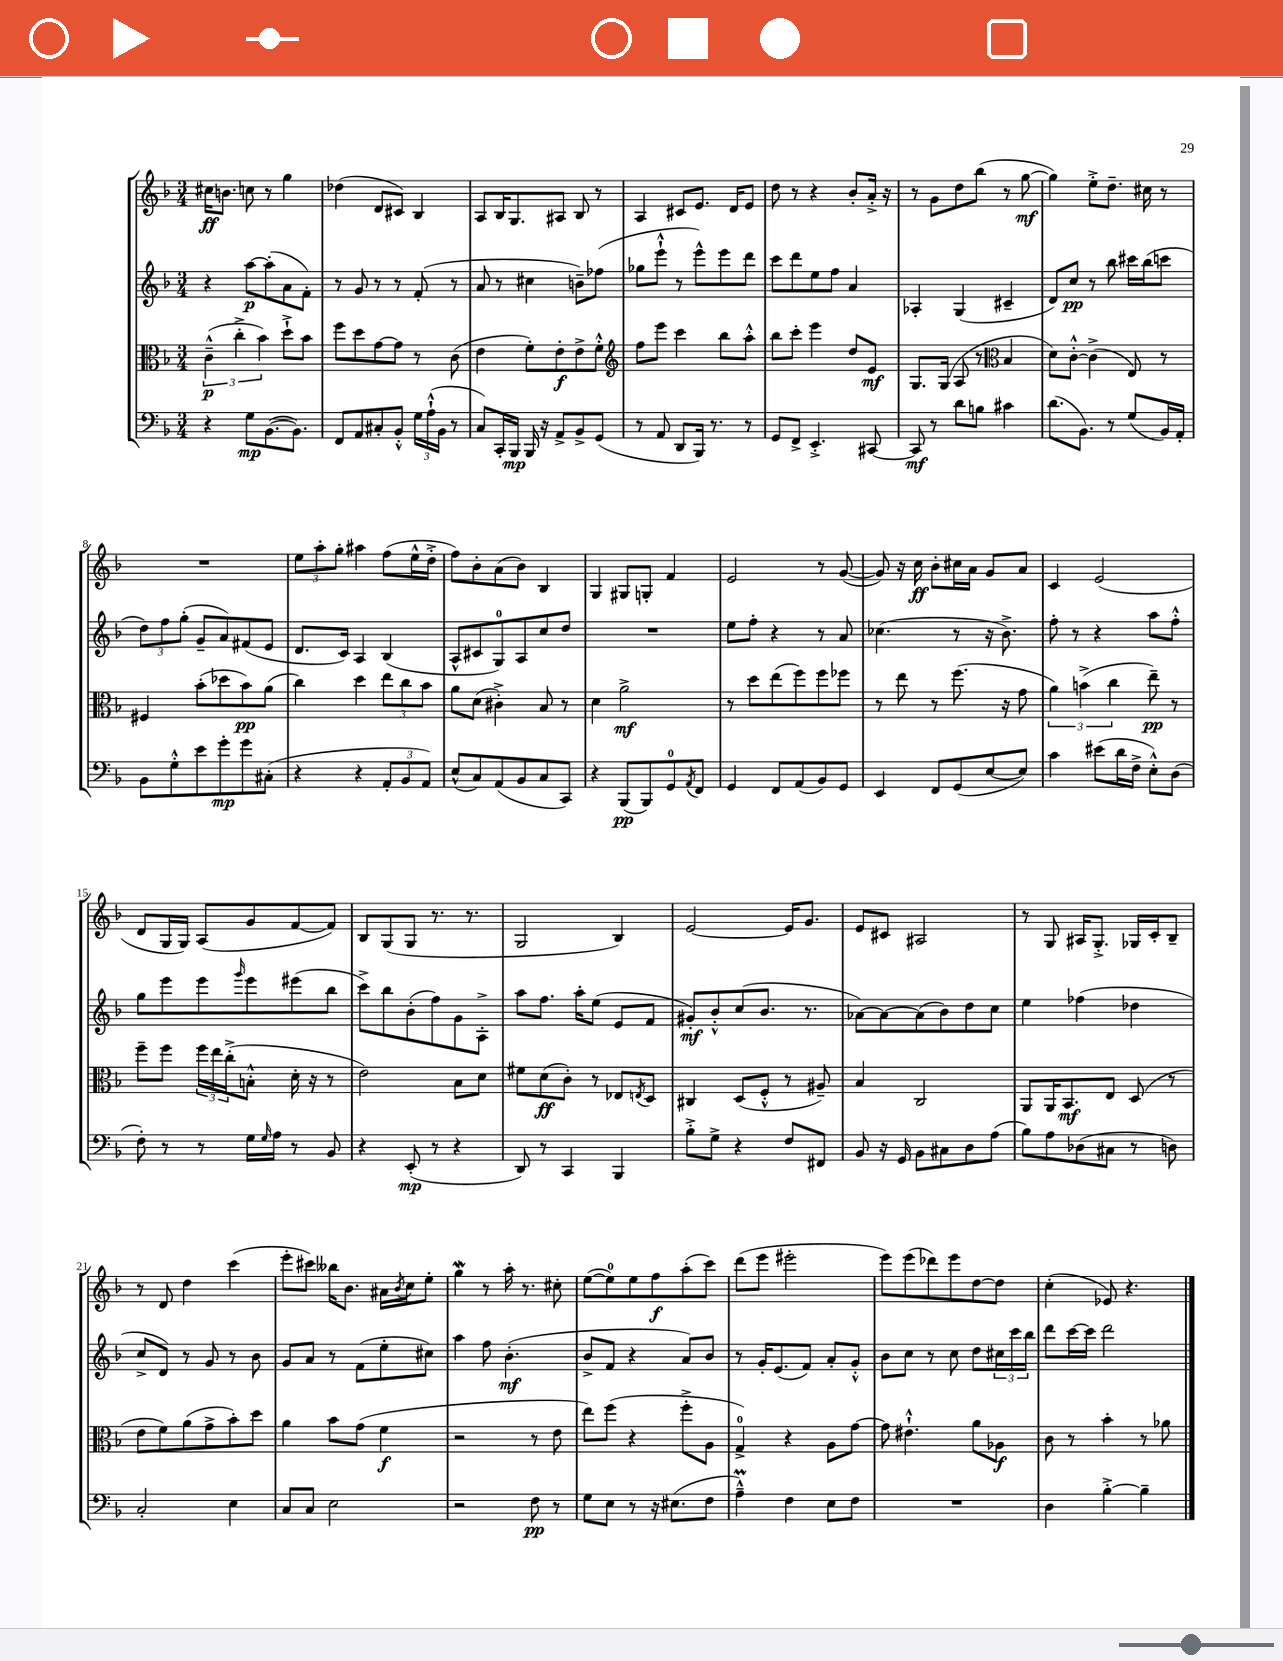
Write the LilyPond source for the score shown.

<<
\new StaffGroup <<
\new Staff = "s0" {
    \clef treble \key f \major \numericTimeSignature \time 3/4
    cis''16\ff b'8. c''8 r8 g''4 |
    des''4( d'8 cis'8) bes4 |
    a8 bes16 g8. ais8 bes8 r8 |
    a4 cis'8 e'8. d'16 e'8 |
    d''8 r8 r4 bes'8-. a'16-.-> r16 |
    r8 g'8 d''8 bes''8( r8 g''8~\mf |
    g''4) e''8-.-> d''8.-- cis''16 r8 |
    R2. |
    \tuplet 3/2 { e''8 a''8-. g''8-. } ais''4 f''8( e''16-^ d''16-.-> |
    f''8) bes'8-. a'8( bes'8) bes4 |
    g4 gis8 g8-. f'4 |
    e'2 r8 g'8~( |
    g'8) r16 c''16\ff bes'8-. cis''16 a'16 g'8 a'8 |
    c'4 e'2( |
    d'8 g16 g16) a8( g'8 f'8~ f'8) |
    bes8 g8( g8 r8. r8. |
    g2 bes4) |
    e'2~ e'16 g'8. |
    e'8 cis'8 ais2 |
    r8 g8 ais16 g8.-.-> ges16 c'16-. bes8-- |
    r8 d'8 d''4 c'''4( |
    e'''8-. cis'''8) beses''16 bes'8. ais'16 \acciaccatura { bes'8 } c''16 e''8-. |
    g''4\mordent r8 a''16-. r8. cis''8-. |
    e''8~( e''8-0) e''8 f''8\f a''8-.( c'''8) |
    d'''8( e'''8 eis'''2-. |
    e'''8) e'''8( des'''8) e'''8 d''8~ d''8 |
    c''4-.( ees'8) r4. \bar "|." |
}
\new Staff = "s1" {
    \clef treble \key f \major \numericTimeSignature \time 3/4
    r4 a''8~\p a''8-.( a'8 f'8-.) |
    r8 g'8 r8 r8 f'8-.( r8 |
    a'8 r8 cis''4 b'8--) fes''8( |
    ges''8 e'''8-!-^ r8 e'''8-^) e'''8 d'''8 |
    c'''8 d'''8 e''8 f''8 a'4 |
    aes4-. g4( cis'4-- |
    d'8) c''8\pp r8 bes''8 cis'''16 bes''16( c'''8 |
    \tuplet 3/2 { d''8) f''8 g''8-.( } g'8-- a'8) fis'8( e'8 |
    d'8. c'16) a4 bes4( |
    a8-^ cis'8 g8-0) a8 c''8 d''8 |
    R2. |
    e''8 f''8-. r4 r8 a'8 |
    ces''4.( r8 r16 bes'8.->) |
    f''8-. r8 r4 a''8 f''8-.-^ |
    g''8 e'''8 e'''8 \grace { g'''16 } e'''8 eis'''8( bes''8 |
    c'''8->) bes''8 bes'8-.( f''8) g'8 a8-.-> |
    a''8 f''8. a''16-. e''8( e'8 f'8 |
    gis'8-.\mf) bes'8-.-^ c''8( bes'8. r8. |
    aes'8~) aes'8~ aes'8( bes'8) d''8 c''8 |
    e''4 fes''4( des''4 |
    c''8-> d'8) r8 g'8 r8 bes'8 |
    g'8 a'8 r8 f'8( e''8-. cis''8) |
    a''4 f''8 bes'4.-.\mf( |
    bes'8-> f'8 r4 a'8) bes'8 |
    r8 g'16-. e'8.( f'8) a'8-. g'8-.-^ |
    bes'8 c''8 r8 c''8 d''8 \tuplet 3/2 { cis''16 c'''16 bes''16 } |
    d'''8 c'''16~ c'''16 d'''2 \bar "|." |
}
\new Staff = "s2" {
    \clef alto \key f \major \numericTimeSignature \time 3/4
    \tuplet 3/2 { c'4---^\p( c''4-.-> bes'4) } d''8-!-> bes'8 |
    f''8 d''8 g'8~ g'8 r8 c'8( |
    e'4 f'8-.) e'8-.\f e'8-> f'8-.-^ |
    \clef treble f''8 e'''8 c'''4 bes''8 a''8-.-^ |
    bes''8 c'''8-. e'''4 d''8 e'8\mf |
    g8. g16( a8 r8 \clef alto bes4 |
    d'8) c'8~-.-^ c'4->( e8) r8 |
    fis4 bes'8-.( des''8 bes'8\pp) a'8( |
    c''4) d''4 \tuplet 3/2 { e''8 c''8 bes'8 } |
    a'8 d'8( cis'4-.->) bes8 r8 |
    d'4 a'2->\mf |
    r8 d''8 e''8( f''8) f''8 fes''8 |
    r8 e''8 r8 f''8.( r16 g'8 |
    \tuplet 3/2 { a'4) b'4->( c''4 } e''8--\pp) r8 |
    f''8-- f''8 \tuplet 3/2 { f''16 e''16 c''16-.->( } b8-.-^ d'16-. r16 r8 |
    e'2) bes8 d'8 |
    fis'8 d'8\ff( c'8-.) r8 ees8 \acciaccatura { e8 } d8 |
    cis4 d8( f8-.-^ r8 ais8--) |
    bes4 c2 |
    a,8 a,16 bes,8.\mf e8 d8( r8 |
    e'8 f'8) a'8( g'8-> bes'8-.) d''8 |
    a'4 bes'8 g'8( f'4\f |
    r2 r8 e'8 |
    e''8) f''8( r4 f''8-.-> a8 |
    g4-0->) r4 a8 g'8~ |
    g'8 eis'4.-!-^ a'8 aes8\f |
    c'8 r8 bes'4-. r8 aes'8 \bar "|." |
}
\new Staff = "s3" {
    \clef bass \key f \major \numericTimeSignature \time 3/4
    r4 g8\mp bes,8.~( bes,8.) |
    f,8 a,8 cis8-. bes,8-.-^ \tuplet 3/2 { g16 a16-!-^( bes,16 } r8 |
    c8) c,16-. bes,,16\mp bes,,16 r16 a,8-> bes,8-> g,8( |
    r8 a,8 d,8 bes,,16) r8. r8 |
    g,8 f,8-> e,4.-.-> cis,8~ |
    cis,8\mf r8 d'8 b8 cis'4 |
    d'8.( bes,8.) r8 g8( bes,16) a,16-. |
    bes,8 g8-.-^ e'8 g'8-.\mp g'8 cis8-.( |
    r4 r4 \tuplet 3/2 { a,8-. bes,8 a,8) } |
    e8-^( c8) a,8( bes,8 c8 c,8) |
    r4 bes,,8\pp( bes,,8) g,8-0 \acciaccatura { a,8 } f,8 |
    g,4 f,8 a,8( bes,8) g,8 |
    e,4 f,8 g,8( e8~ e8) |
    c'4 eis'8( d'16 f16-> e8-.-^) d8( |
    f8-.) r8 r8 g16 \grace { g16 } a16 r8 bes,8 |
    r4 e,8-.\mp( r8 r4 |
    d,8) r8 c,4 bes,,4 |
    bes8-.-> g8-> r4 f8 fis,8 |
    bes,8 r16 g,16 bes,8 cis8 d8 a8( |
    bes8) a8 des8( cis8 r8 d8) |
    c2-. e4 |
    c8 c8 e2 |
    r2 f8\pp r8 |
    g8 e8 r8 r16 eis8.( f8 |
    a4---^\prall) f4 e8 f8 |
    R2. |
    d4 bes4~-.-> bes4-- \bar "|." |
}
>>
>>
